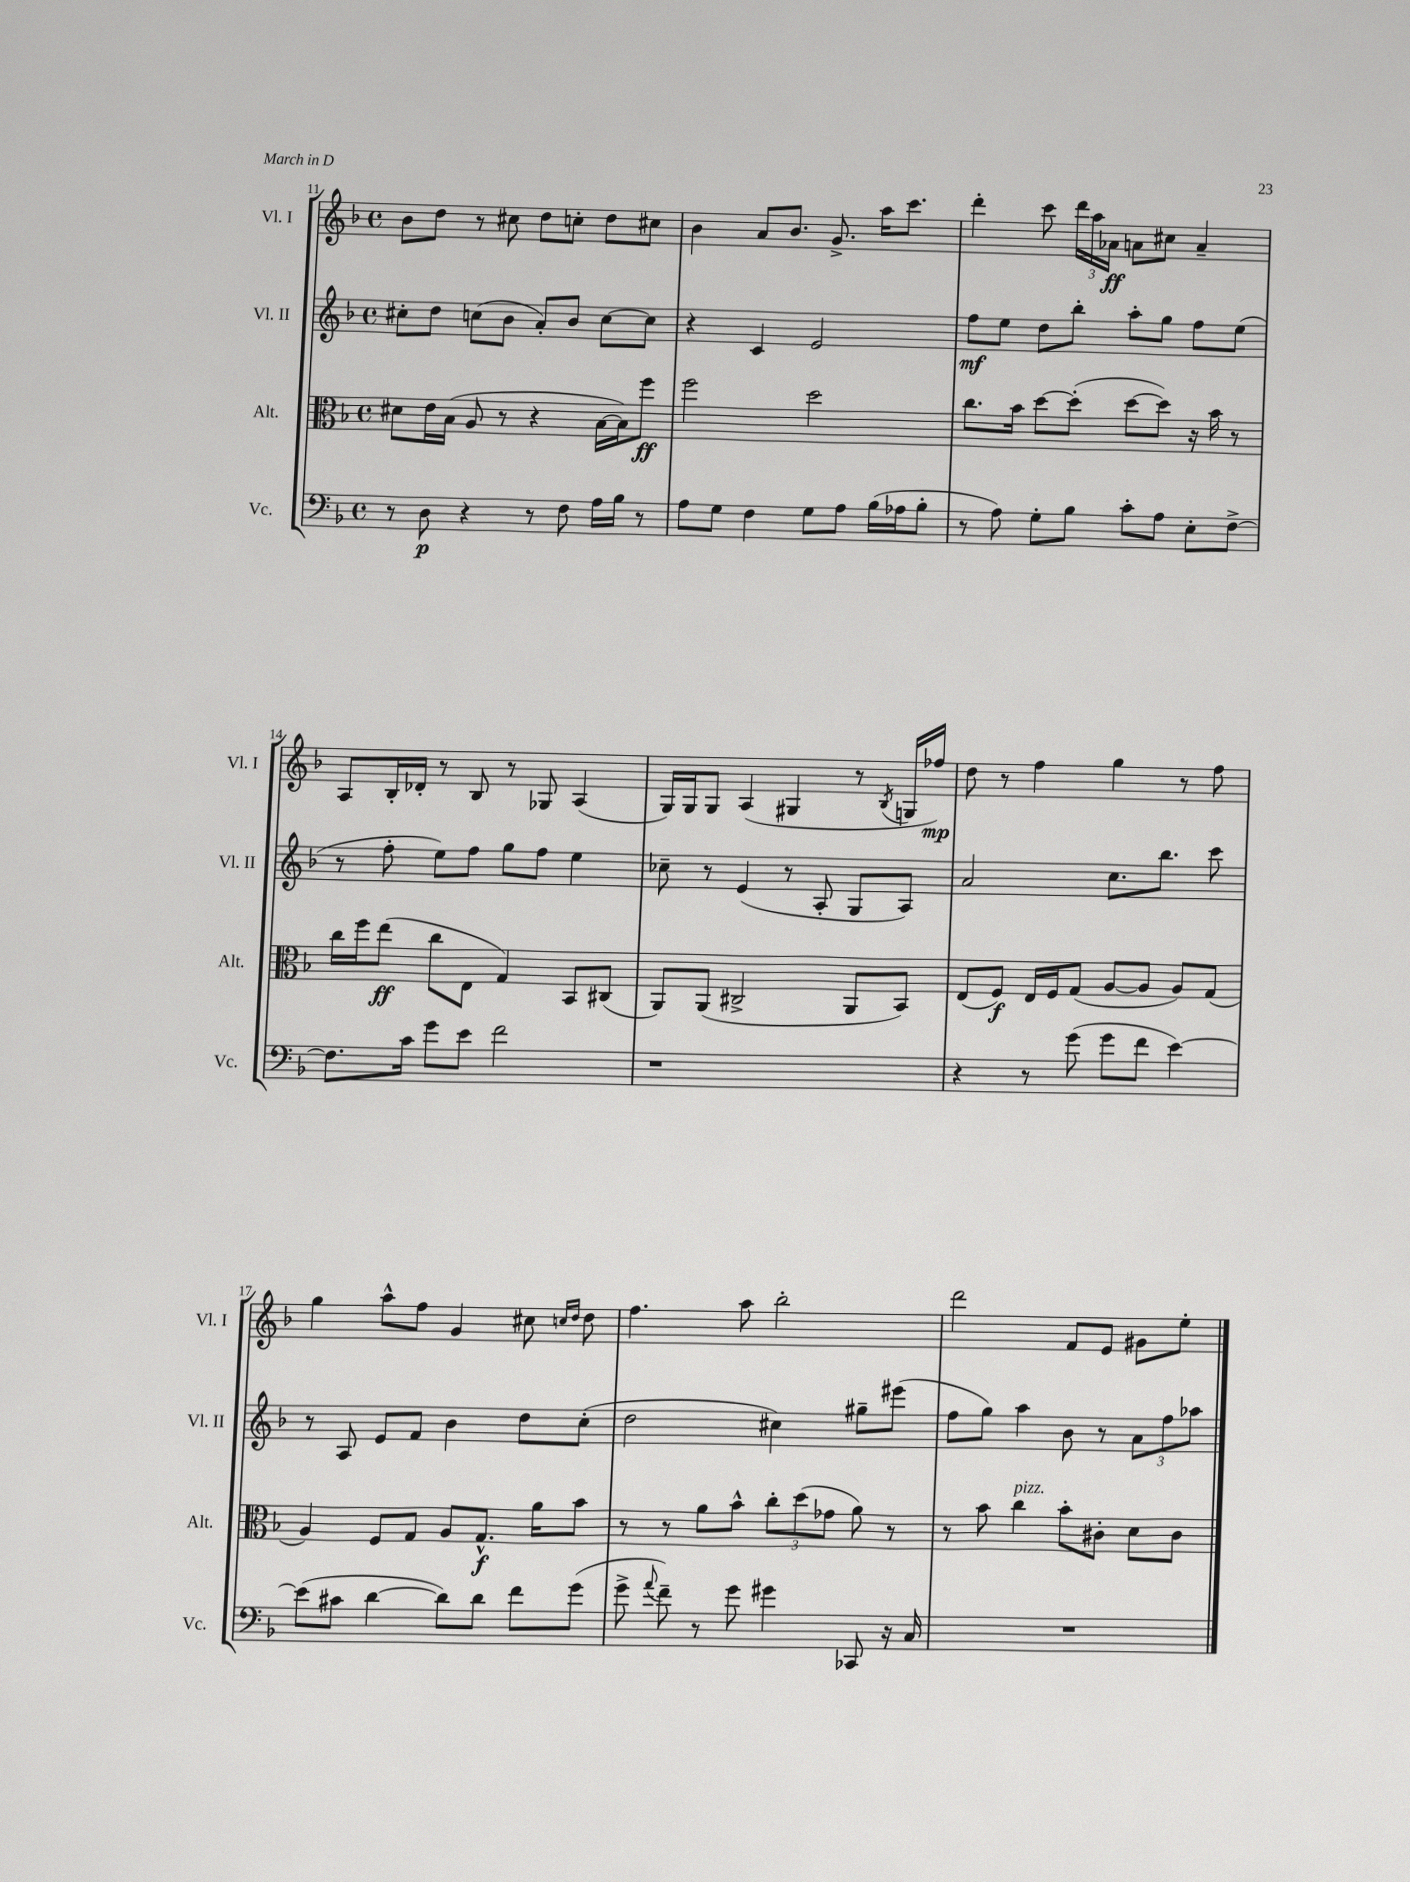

**kern	**dynam	**kern	**dynam	**kern	**dynam	**kern	**dynam
*part4	*part4	*part3	*part3	*part2	*part2	*part1	*part1
*staff4	*staff4	*staff3	*staff3	*staff2	*staff2	*staff1	*staff1
*I"Vc.	*	*I"Alt.	*	*I"Vl. II	*	*I"Vl. I	*
*I'Vc.	*	*I'Alt.	*	*I'Vl. II	*	*I'Vl. I	*
*clefF4	*	*clefC3	*	*clefG2	*	*clefG2	*
*k[b-]	*	*k[b-]	*	*k[b-]	*	*k[b-]	*
*M4/4	*	*M4/4	*	*M4/4	*	*M4/4	*
*met(c)	*	*met(c)	*	*met(c)	*	*met(c)	*
=11	=11	=11	=11	=11	=11	=11	=11
8r	.	8d#X\L	.	8cc#X'\L	.	8b-\L	.
8D\	p	16e\L	.	8dd\J	.	8dd\J	.
.	.	(16B-\JJ	.	.	.	.	.
4r	.	8A/	.	(8ccn\L	.	8r	.
.	.	8r	.	8b-\J	.	8cc#X\	.
8r	.	4r	.	8a'/L)	.	8dd\L	.
8F\	.	.	.	8b-/J	.	8ccn'\J	.
16A\LL	.	[16B-\LL	.	[8cc\L	.	8dd\L	.
16B-\JJ	.	16B-\J])	.	.	.	.	.
8r	.	8ff\J	ff	8cc\J]	.	8cc#X\J	.
=12	=12	=12	=12	=12	=12	=12	=12
8A\L	.	2ff\	.	4r	.	4b-\	.
8G\J	.	.	.	.	.	.	.
4F\	.	.	.	4c/	.	8a/L	.
.	.	.	.	.	.	8.b-/J	.
8G\L	.	2dd\	.	2e/	.	.	.
.	.	.	.	.	.	8.g^/	.
8A\J	.	.	.	.	.	.	.
(16B-\LL	.	.	.	.	.	16aa\KL	.
16A-X\J	.	.	.	.	.	8.ccc\J	.
8B-'\J	.	.	.	.	.	.	.
=13	=13	=13	=13	=13	=13	=13	=13
8r	.	8.cc\L	.	8ff\L	mf	4ddd'\	.
8A\)	.	.	.	8ee\J	.	.	.
.	.	16b-\Jk	.	.	.	.	.
8G'\L	.	[8dd\L	.	8dd\L	.	8ccc\	.
8B-\J	.	(8dd'\J]	.	8bb-'\J	.	24ddd\LL	.
.	.	.	.	.	.	24aa\	.
.	.	.	.	.	.	24a-X\JJ	ff
8c'\L	.	[8dd\L	.	8aa'\L	.	8an\L	.
8A\J	.	8dd\J])	.	8gg\J	.	8cc#X\J	.
8E'\L	.	16r	.	8ff\L	.	4a~/	.
.	.	16b-\	.	.	.	.	.
[8F^\J	.	8r	.	(8ee\J	.	.	.
!!LO:LB:g=z
=14	=14	=14	=14	=14	=14	=14	=14
8.F\L]	.	16cc\LL	.	8r	.	8A/L	.
.	.	16ff\J	.	.	.	.	.
.	.	(8ee\J	ff	8ff'\	.	16B-'/L	.
16c\Jk	.	.	.	.	.	16d-X'/JJ	.
8g\L	.	8cc\L	.	8ee\L)	.	8r	.
8e\J	.	8E\J	.	8ff\J	.	8B-/	.
2f\	.	4G/)	.	8gg\L	.	8r	.
.	.	.	.	8ff\J	.	8G-X/	.
.	.	8BB-/L	.	4ee\	.	(4A/	.
.	.	(8C#X/J	.	.	.	.	.
=15	=15	=15	=15	=15	=15	=15	=15
1r	.	8AA/L)	.	8cc-X~\	.	16G/LL)	.
.	.	.	.	.	.	16G/J	.
.	.	(8AA/J	.	8r	.	8G/J	.
.	.	2C#X^/	.	(4e/	.	(4A/	.
.	.	.	.	8r	.	4G#X/	.
.	.	.	.	8A'/	.	.	.
.	.	8AA/L	.	8G/L	.	8r	.
.	.	.	.	.	.	8qB-/	.
.	.	8BB-/J)	.	8A/J)	.	16Gn/LL	.
.	.	.	.	.	.	16ff-X/JJ)	mp
=16	=16	=16	=16	=16	=16	=16	=16
4r	.	(8E/L	.	2a/	.	8dd\	.
.	.	8F/J)	f	.	.	8r	.
8r	.	16E/LL	.	.	.	4ff\	.
.	.	16F/J	.	.	.	.	.
(8g\	.	(8G/J	.	.	.	.	.
8g\L	.	[8A/L	.	8.cc\L	.	4gg\	.
8f\J	.	8A/J]	.	.	.	.	.
.	.	.	.	8.bb-\J	.	.	.
[4e\)	.	8A/L)	.	.	.	8r	.
.	.	(8G/J	.	8ccc\	.	8ff\	.
!!LO:LB:g=z
=17	=17	=17	=17	=17	=17	=17	=17
(8e\L]	.	4A/)	.	8r	.	4gg\	.
8c#X\J	.	.	.	8A/	.	.	.
[4d\	.	8F/L	.	8e/L	.	8aa^^\L	.
.	.	8G/J	.	8f/J	.	8ff\J	.
8d\L])	.	8A/L	.	4b-\	.	4g/	.
8d\J	.	8.G^^/J	f	.	.	.	.
8f\L	.	.	.	8dd\L	.	8cc#X\	.
.	.	16a\KL	.	.	.	.	.
.	.	.	.	.	.	16qqccn/LL	.
.	.	.	.	.	.	16qqdd/JJ	.
(8g\J	.	8b-\J	.	(8cc'\J	.	8dd\	.
=18	=18	=18	=18	=18	=18	=18	=18
8g^\	.	8r	.	2dd\	.	4.ff\	.
8qqa/	.	.	.	.	.	.	.
8f~\)	.	8r	.	.	.	.	.
8r	.	8a\L	.	.	.	.	.
8g\	.	8b-^^\J	.	.	.	8aa\	.
4g#X\	.	12cc'\L	.	4cc#X\)	.	2bb-'\	.
.	.	(12dd\	.	.	.	.	.
.	.	12g-X\J	.	.	.	.	.
8CC-X/	.	8a\)	.	8gg#X~\L	.	.	.
16r	.	8r	.	(8eee#X\J	.	.	.
16C/	.	.	.	.	.	.	.
=19	=19	=19	=19	=19	=19	=19	=19
1r	.	8r	.	8ff\L	.	2ddd\	.
.	.	8b-\	.	8gg\J)	.	.	.
!	!	!LO:TX:a:i:t=pizz.	!	!	!	!	!
.	.	4cc\	.	4aa\	.	.	.
.	.	8b-'\L	.	8b-\	.	8f/L	.
.	.	8c#X'\J	.	8r	.	8e/J	.
.	.	8d\L	.	12a\L	.	8g#X\L	.
.	.	.	.	12ff\	.	.	.
.	.	8c#\J	.	.	.	8ee'\J	.
.	.	.	.	12aa-X\J	.	.	.
==	==	==	==	==	==	==	==
*-	*-	*-	*-	*-	*-	*-	*-
